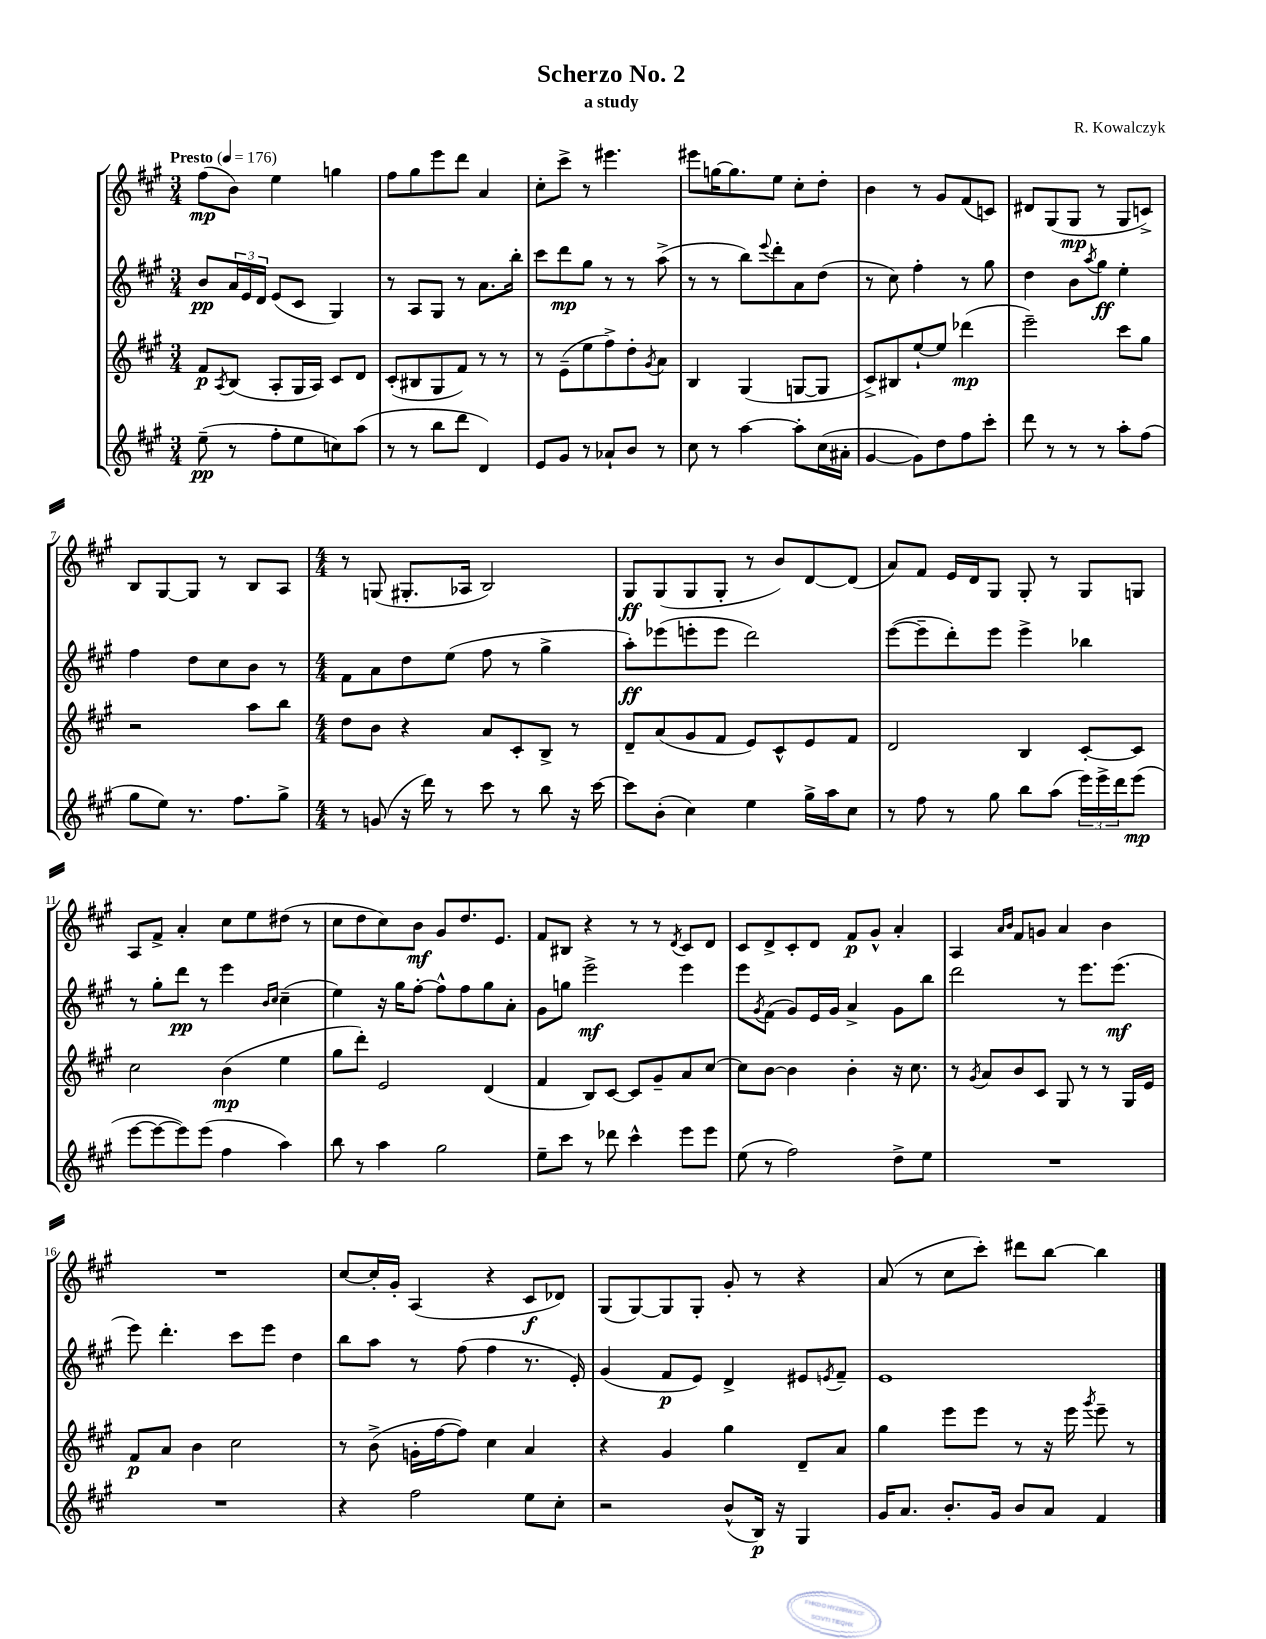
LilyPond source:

\header { title = "Scherzo No. 2" composer = "R. Kowalczyk" subtitle = "a study" }
<<
\new StaffGroup <<
\new Staff = "s0" {
    \clef treble \key a \major \numericTimeSignature \time 3/4 \tempo "Presto" 4 = 176
    fis''8\mp( b'8) e''4 g''4 |
    fis''8 gis''8 e'''8 d'''8 a'4 |
    cis''8-. cis'''8-> r8 eis'''4. |
    eis'''8 g''16~ g''8. e''8 cis''8-. d''8-. |
    b'4 r8 gis'8 fis'8( c'8) |
    dis'8 gis8( gis8\mp r8 gis8 c'8->) |
    b8 gis8~ gis8 r8 b8 a8 |
    \numericTimeSignature \time 4/4 r8 g8( gis8.-. aes16 b2) |
    gis8\ff gis8( gis8 gis8-. r8 b'8) d'8~ d'8( |
    a'8) fis'8 e'16 d'16 gis8 gis8-. r8 gis8 g8 |
    a8 fis'8-> a'4-. cis''8 e''8 dis''8( r8 |
    cis''8 d''8 cis''8) b'8\mf gis'8 d''8. e'8. |
    fis'8 bis8 r4 r8 r8 \acciaccatura { d'8 } cis'8 d'8 |
    cis'8 d'8-> cis'8-. d'8 fis'8\p gis'8-^ a'4-. |
    a4 \grace { a'16 b'16 } fis'8 g'8 a'4 b'4 |
    R1 |
    cis''8~ cis''16-. gis'16-. a4( r4 cis'8\f des'8) |
    gis8( gis8~) gis8 gis8-. gis'8-. r8 r4 |
    a'8( r8 cis''8 cis'''8-.) dis'''8 b''8~ b''4 \bar "|." |
}
\new Staff = "s1" {
    \clef treble \key a \major \numericTimeSignature \time 3/4
    b'8\pp \tuplet 3/2 { a'16 e'16 d'16 } e'8( cis'8 gis4) |
    r8 a8 gis8 r8 a'8. b''16-. |
    cis'''8 d'''8\mp gis''8 r8 r8 a''8->( |
    r8 r8 b''8) \appoggiatura { e'''8 } d'''8-. a'8 d''8( |
    r8 cis''8) fis''4-. r8 gis''8 |
    d''4 b'8 \acciaccatura { a''8 } gis''8\ff e''4-. |
    fis''4 d''8 cis''8 b'8 r8 |
    \numericTimeSignature \time 4/4 fis'8 a'8 d''8 e''8( fis''8 r8 gis''4-> |
    a''8-.\ff) ees'''8( e'''8-. e'''8 d'''2) |
    e'''8~( e'''8-- d'''8-.) e'''8 e'''4-> bes''4 |
    r8 gis''8-. d'''8\pp r8 e'''4 \grace { b'16 cis''16 } cis''4--( |
    e''4) r16 gis''16 fis''8~-. fis''8-^ fis''8 gis''8 a'8-. |
    gis'8 g''8 e'''2->\mf e'''4 |
    e'''8 \acciaccatura { gis'8 } fis'8( gis'8) e'16 gis'16 a'4-> gis'8 b''8 |
    d'''2 r8 e'''8. e'''8.\mf( |
    e'''8) d'''4.-. cis'''8 e'''8 d''4 |
    b''8 a''8 r8 fis''8( fis''4 r8. e'16-.) |
    gis'4( fis'8\p e'8) d'4-> eis'8 \acciaccatura { e'8 } fis'8-- |
    e'1 \bar "|." |
}
\new Staff = "s2" {
    \clef treble \key a \major \numericTimeSignature \time 3/4
    fis'8\p \acciaccatura { a8 } b8( a8-. gis16 a16) cis'8 d'8 |
    cis'8-.( bis8 gis8 fis'8) r8 r8 |
    r8 e'8--( e''8 fis''8->) d''8-. \acciaccatura { gis'8 } a'8 |
    b4 gis4( g8~ g8 |
    cis'8->) bis8 e''8~-! e''8 des'''4\mp( |
    e'''2--) cis'''8 gis''8 |
    r2 a''8 b''8 |
    \numericTimeSignature \time 4/4 d''8 b'8 r4 a'8 cis'8-. b8-> r8 |
    d'8-- a'8( gis'8 fis'8 e'8) cis'8-^ e'8 fis'8 |
    d'2 b4 cis'8~-. cis'8 |
    cis''2 b'4\mp( e''4 |
    gis''8 d'''8-.) e'2 d'4( |
    fis'4 b8) cis'8~ cis'8 gis'8-- a'8 cis''8~ |
    cis''8 b'8~ b'4 b'4-. r16 cis''8. |
    r8 \acciaccatura { gis'8 } a'8 b'8 cis'8 gis8 r8 r8 gis16 e'16 |
    fis'8\p a'8 b'4 cis''2 |
    r8 b'8->( g'16-. fis''16~ fis''8) cis''4 a'4 |
    r4 gis'4 gis''4 d'8-- a'8 |
    gis''4 e'''8 e'''8 r8 r16 e'''16 \acciaccatura { gis'''8 } e'''8-- r8 \bar "|." |
}
\new Staff = "s3" {
    \clef treble \key a \major \numericTimeSignature \time 3/4
    e''8--\pp( r8 fis''8-. e''8 c''8) a''8( |
    r8 r8 b''8 d'''8 d'4) |
    e'8 gis'8 r8 aes'8-! b'8 r8 |
    cis''8 r8 a''4~ a''8-. cis''16( ais'16-. |
    gis'4~ gis'8) d''8 fis''8 cis'''8-. |
    d'''8 r8 r8 r8 a''8-. fis''8( |
    gis''8 e''8) r8. fis''8. gis''8-> |
    \numericTimeSignature \time 4/4 r8 g'8( r16 d'''16) r8 cis'''8 r8 b''8 r16 cis'''16~ |
    cis'''8 b'8-.( cis''4) e''4 gis''16-> a''16 cis''8 |
    r8 fis''8 r8 gis''8 b''8 a''8( \tuplet 3/2 { e'''16) e'''16-> d'''16 } e'''8\mp( |
    e'''8~ e'''8~ e'''8) e'''8( fis''4 a''4) |
    b''8 r8 a''4 gis''2 |
    e''8-- cis'''8 r8 des'''8 cis'''4-^ e'''8 e'''8 |
    e''8( r8 fis''2) d''8-> e''8 |
    R1 |
    R1 |
    r4 fis''2 e''8 cis''8-. |
    r2 b'8-^( b16\p) r16 gis4 |
    gis'16 a'8. b'8.-. gis'16 b'8 a'8 fis'4 \bar "|." |
}
>>
>>
